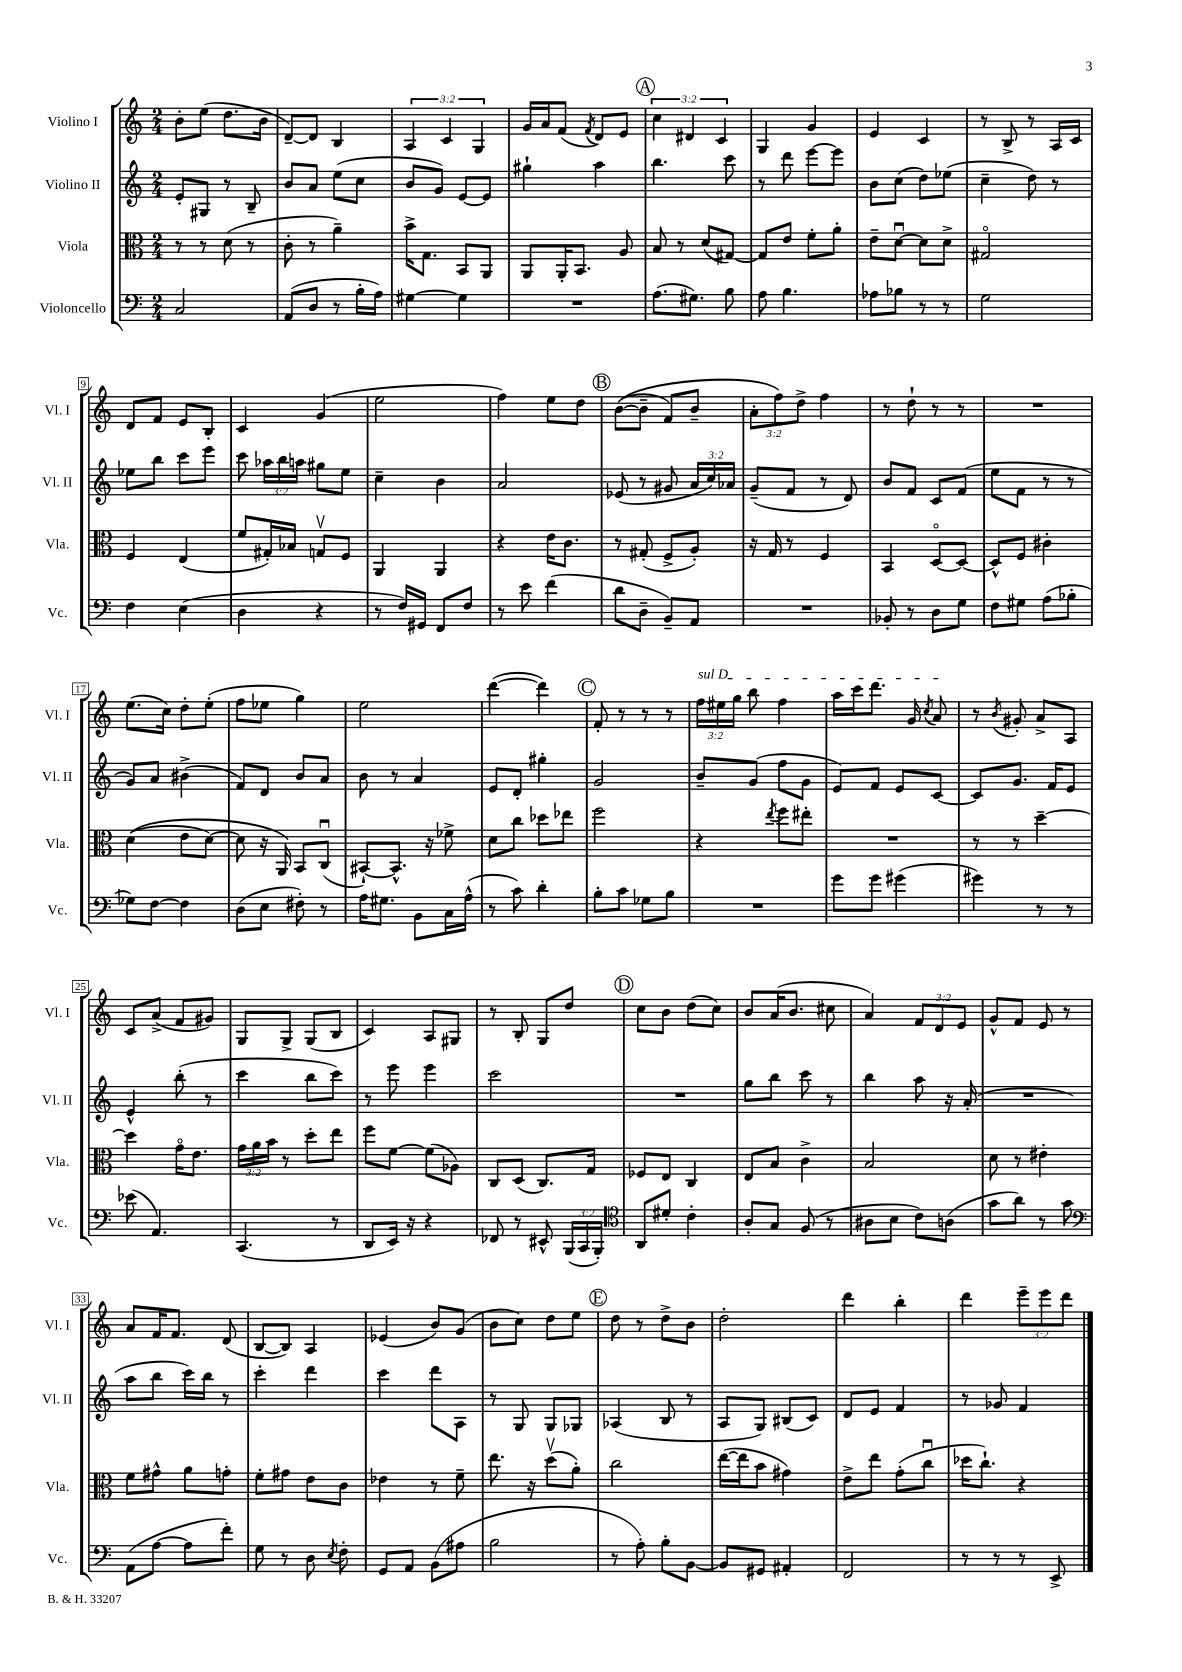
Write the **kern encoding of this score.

**kern	**kern	**kern	**kern
*staff4	*staff3	*staff2	*staff1
*clefF4	*clefC3	*clefG2	*clefG2
*k[]	*k[]	*k[]	*k[]
*M2/4	*M2/4	*M2/4	*M2/4
2C/	8r	8e'/L	8b'\L
.	8r	8G#/J	(8ee\J
.	(8d\	8r	8.dd\L
.	8r	8B~/	.
.	.	.	16b\Jk
=	=	=	=
(8AA/L	8c'\	8b/L	[8d~/L)
8D/J	8r	8a/J	8d/]J
8r	4a~\)	(8ee\L	4B/
16B'\LL	.	8cc\J	.
16A\JJ)	.	.	.
=	=	=	=
[4G#\	16b^\LK	8b/L	6A/
.	8.G\J	.	.
.	.	8g/J)	.
.	.	.	6c/
4G#\]	8BB/L	[8e/L	.
.	.	.	6G/
.	8AA/J	8e/]J	.
=	=	=	=
2r	8AA/L	4gg#`\	16g/LL
.	.	.	16a/J
.	16AA'/K	.	(8f/J
.	8.BB/J	.	.
.	.	.	8qf/
.	.	4aa\	8d/L)
.	8A/	.	8e/J
=	=	=	=
(8.A\L	8B/	4.bb\	6cc\
.	8r	.	.
.	.	.	6d#/
8.G#\J)	.	.	.
.	(8d/L	.	.
.	.	.	6c/
8B\	[8G#/J)	8ccc\	.
=	=	=	=
8A\	8G#/]L	8r	4G/
4.B\	8e/J	8ddd\	.
.	8f'\L	[8eee\L	4g/
.	8a'\J	8eee\]J	.
=	=	=	=
8A-\L	8e~\L	8b\L	4e/
8B-\J	[8du\J	(8cc\J	.
8r	8d\]L	8dd\L)	4c/
8r	8d^\J	(8ee-\J	.
=	=	=	=
2G\	2G#o/	4cc~\	8r
.	.	.	8B^/
.	.	8dd\)	8r
.	.	8r	16A/LL
.	.	.	16c/JJ
=	=	=	=
4F\	4F/	8ee-\L	8d/L
.	.	8bb\J	8f/J
(4E\	(4E/	8ccc\L	8e/L
.	.	8eee\J	8B'/J
=	=	=	=
4D\	8f/L	8ccc\	4c/
.	16G#'/L)	24aa-\LL	.
.	.	24bb\	.
.	16B-/JJ	.	.
.	.	24aa\JJ	.
4r	8Gv/L	8gg#\L	(4g/
.	8F/J	8ee\J	.
=	=	=	=
8r	4AA/	4cc~\	2ee\
16F/LL)	.	.	.
16GG#/JJ	.	.	.
8FF/L	4AA/	4b\	.
8F/J	.	.	.
=	=	=	=
8r	4r	2a/	4ff\)
8e\	.	.	.
(4f\	16e\LK	.	8ee\L
.	8.c\J	.	.
.	.	.	8dd\J
=	=	=	=
8d\L	8r	(8e-/	&(([8b\L
8D~\J	(8G#'/	8r	8b~\]J
8BB~/L)	8F^/L	8g#/	8f/L)
8AA/J	8A'/J)	24a/LL	8b~/J
.	.	24cc/)	.
.	.	24a-/JJ	.
=	=	=	=
2r	16r	(8g~/L	12a'\L
.	16G/	.	.
.	.	.	12ff\&)
.	8r	8f/J	.
.	.	.	12dd^\J
.	4F/	8r	4ff\
.	.	8d/)	.
=	=	=	=
8BB-'/	4BB/	8b/L	8r
8r	.	8f/J	8dd`\
8D\L	[8Do/L	8c/L	8r
8G\J	8D/_J	(8f/J	8r
=	=	=	=
8F\L	8D^^/]L	8ee\L	2r
8G#\J	8F/J	8f\J	.
(8A\L	4c#'\	8r	.
8B-'\J	.	8r	.
=	=	=	=
8G-\L)	&((4d\	8g/L)	(8.ee\L
[8F\J	.	8a/J	.
.	.	.	16cc\Jk)
4F\]	8e\L	(4b#^\	8dd'\L
.	[8d\J)	.	(8ee'\J
=	=	=	=
(8D\L	8d\]	8f/L)	8ff\L
8E\J	16r	8d/J	8ee-\J
.	16AA/&)	.	.
8F#'\)	8BB/L	8b/L	4gg\)
8r	(8Cu/J	8a/J	.
=	=	=	=
16A\LK	[8BB#`/L)	8b\	2ee\
8.G#\J	.	.	.
.	8.BB#^^/]J	8r	.
8BB\L	.	4a/	.
.	16r	.	.
16C\L	8f-^\	.	.
(16A^^\JJ	.	.	.
=	=	=	=
8r	8d\L	8e/L	([4ddd\
8c\)	8cc\J	8d'/J	.
4d'\	8dd-\L	4gg#'\	4ddd\])
.	8ee-\J	.	.
=	=	=	=
8B'\L	2ff\	2g/	8f'/
8c\J	.	.	8r
8G-\L	.	.	8r
8B\J	.	.	8r
=	=	=	=
2r	4r	8b~/L	24ff\LL
.	.	.	24ee#\
.	.	.	24gg\JJ
.	.	(8g/J	8bb\
.	8qee/	.	.
.	8ff\L	8ff\L	4ff\
.	8ee#'\J	8g\J	.
=	=	=	=
8g\L	2r	8e/L)	16aa\LL
.	.	.	16ccc\J
8g\J	.	8f/J	8.ddd\J
(4g#\	.	8e/L	.
.	.	.	16g/
.	.	.	8qcc/
.	.	[8c/J	8a/
=	=	=	=
4g#\)	8r	8c/]L	8r
.	.	.	8qb/
.	8r	8.g/J	8g#'/
8r	[4dd~\	.	8a^/L
.	.	16f/LK	.
8r	.	8e/J	8A/J
=	=	=	=
(8e-\	4dd\]	4e^^/	8c/L
4.AA/)	.	.	(8a^/J
.	16go\LK	(8bb'\	8f/L
.	8.e\J	.	.
.	.	8r	8g#/J)
=	=	=	=
(4.CC/	24g\LL	4ccc\	8G/L
.	24a\	.	.
.	24b\JJ	.	.
.	8r	.	8G^/J
.	8dd'\L	8bb\L	(8G/L
8r	8ee\J	8ccc\J)	8B/J
=	=	=	=
8DD/L	8ff\L	8r	4c/)
16EE/Jk)	[8f\J	8eee\	.
16r	.	.	.
4r	(8f\]L	4eee\	8A/L
.	8A-\J)	.	8G#/J
=	=	=	=
8FF-/	8C/L	2ccc\	8r
8r	(8D/J	.	8B'/
8EE#^^/	8.C/L)	.	8G/L
(24BBB/LL	.	.	8dd/J
24CC/	.	.	.
.	16G/Jk	.	.
24BBB'/JJ)	.	.	.
=	=	=	=
*clefC4	*	*	*
8AA/L	8F-/L	2r	8cc\L
8d#'/J	8E/J	.	8b\J
4c'\	4C/	.	(8dd\L
.	.	.	8cc\J)
=	=	=	=
8A'/L	8E/L	8gg\L	8b/L
8G/J	8B/J	8bb\J	(16a/K
.	.	.	8.b/J
(8F/	4c^\	8ccc\	.
8r	.	8r	8cc#\
=	=	=	=
8A#\L	2B/	4bb\	4a/)
8B\J	.	.	.
8c\L)	.	8aa\	12f/L
.	.	.	12d/
(8A\J	.	16r	.
.	.	.	12e/J
.	.	(16a'/	.
=	=	=	=
8g\L	8d\	2r	8g^^/L
8a\J)	8r	.	8f/J
8r	4e#'\	.	8e/
8g\	.	.	8r
=	=	=	=
*clefF4	*	*	*
(8AA\L	8f\L	8aa\L	8a/L
[8A\J	8g#^^\J	8bb\J	16f/K
.	.	.	8.f/J
8A\]L	8a\L	16ccc\LL)	.
.	.	16bb\JJ	.
8f'\J)	8g'\J	8r	(8d/
=	=	=	=
8G\	8f'\L	4ccc'\	[8B/L
8r	8g#\J	.	8B/]J)
8D\	8e\L	4ddd\	4A/
8qE/	.	.	.
8F'\	8c\J	.	.
=	=	=	=
8GG/L	4e-\	4ccc\	(4e-/
8AA/J	.	.	.
(8BB\L	8r	8ddd\L	8b/L)
8A#\J	8f~\	8A\J	(8g/J
=	=	=	=
2B\	8.ee\	8r	8b\L
.	.	8G/	8cc\J)
.	16r	.	.
.	(8ddv\L	8G/L	8dd\L
.	8a'\J)	8G-/J	8ee\J
=	=	=	=
8r	2cc\	(4A-/	8dd\
8A'\)	.	.	8r
8B'\L	.	8B/	8dd^\L
[8BB\J	.	8r	8b\J
=	=	=	=
8BB/]L	([16ee\LL	8A/L	2dd'\
.	16ee\]J	.	.
8GG#/J	8b\J	8G/J)	.
4AA#'/	4g#\)	(8B#/L	.
.	.	8c/J)	.
=	=	=	=
2FF/	8e^\L	8d/L	4ddd\
.	8ee\J	8e/J	.
.	(8g'\L	4f/	4bb'\
.	8ccu\J	.	.
=	=	=	=
8r	16dd-\LK	8r	4ddd\
.	8.cc`\J)	.	.
8r	.	8g-/	.
8r	4r	4f/	12eee~\L
.	.	.	12eee\
8EE^/	.	.	.
.	.	.	12ddd\J
==	==	==	==
*-	*-	*-	*-
